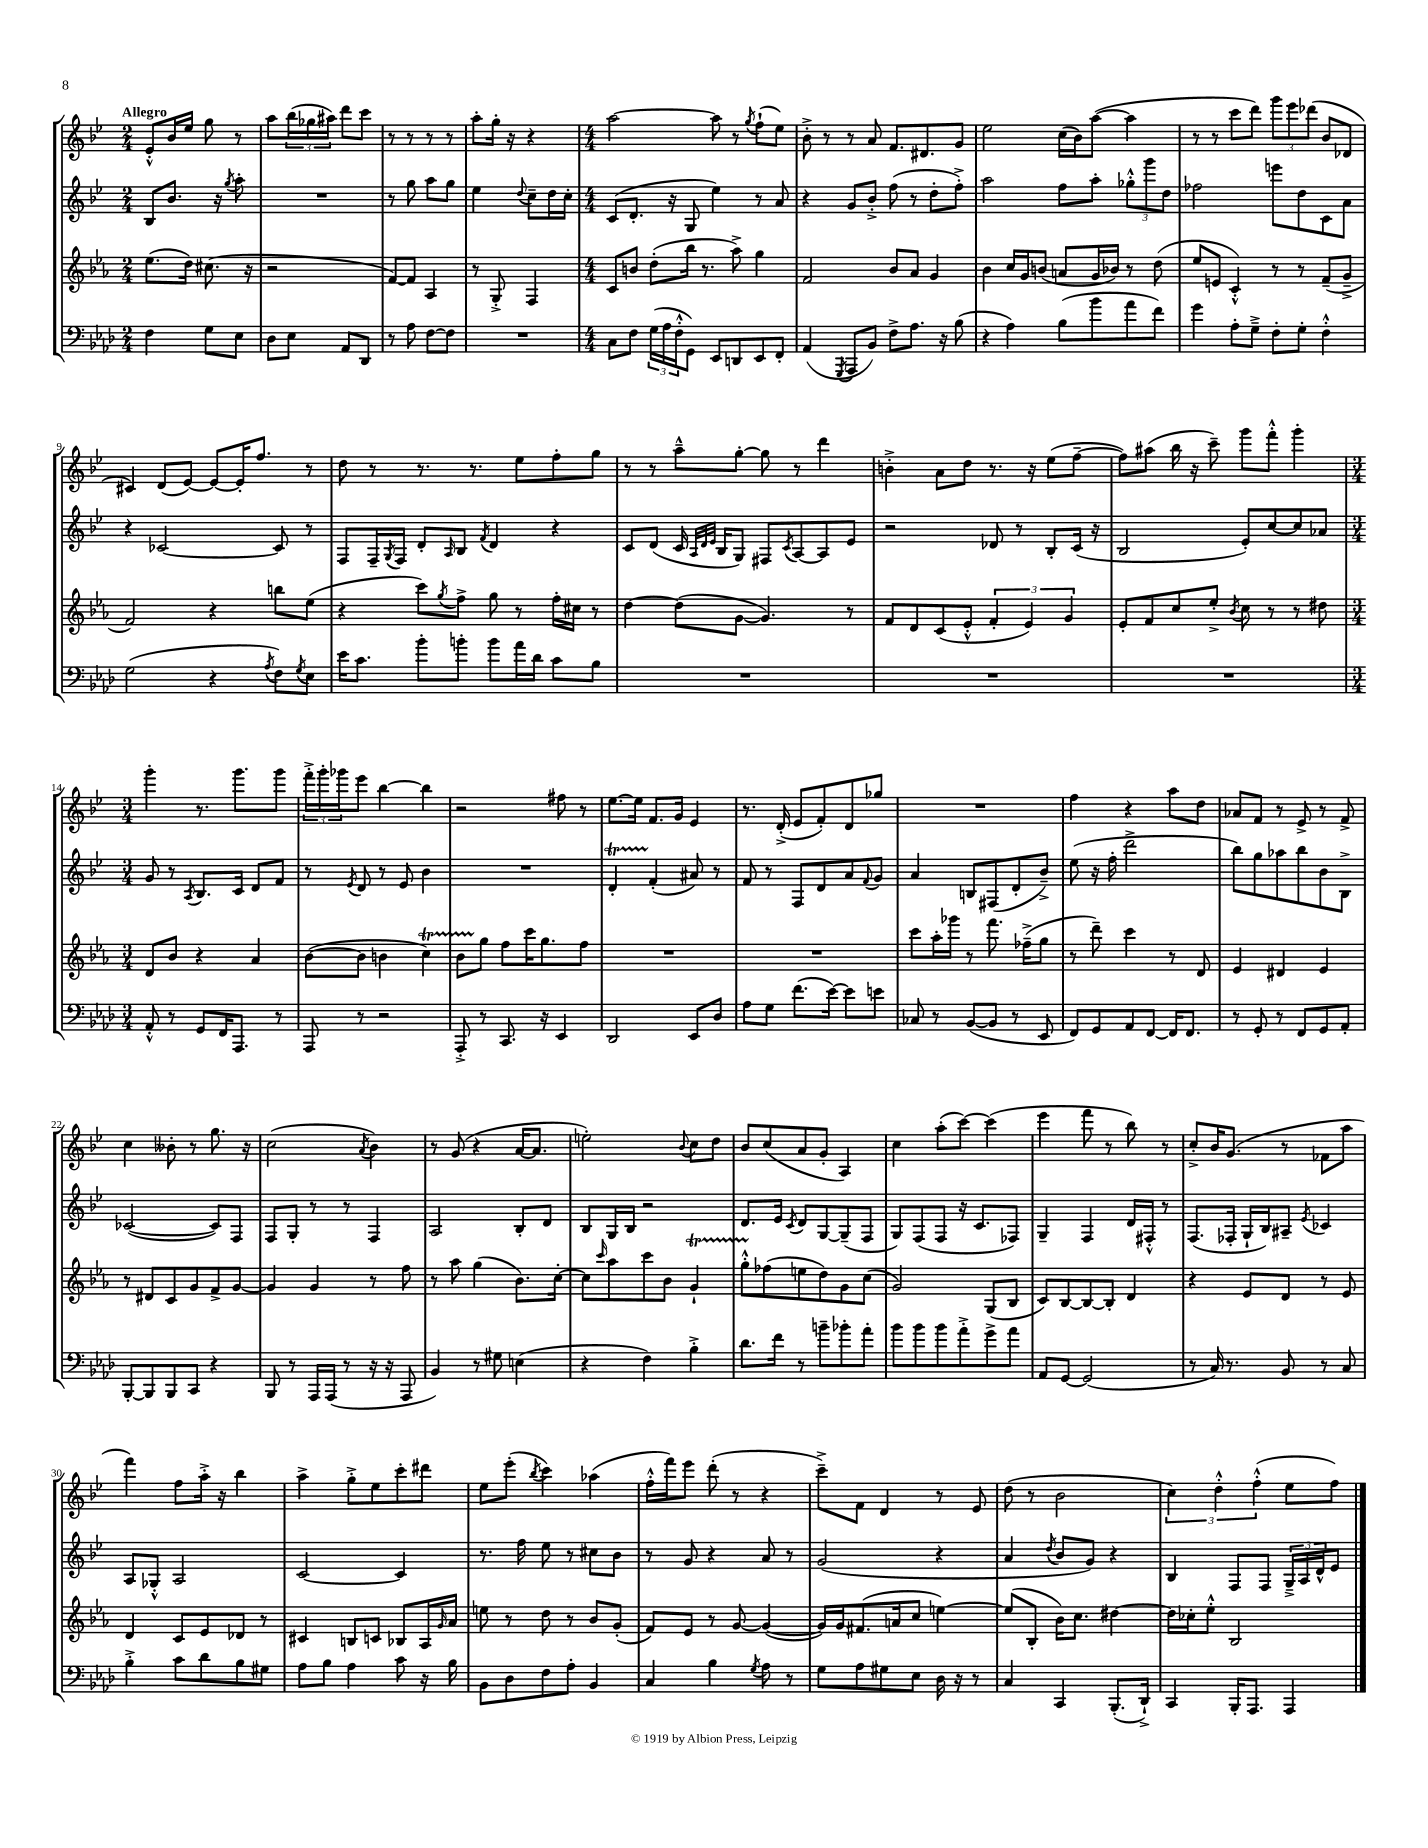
<<
\new StaffGroup <<
\new Staff = "s0" {
    \clef treble \key bes \major \numericTimeSignature \time 2/4 \tempo "Allegro"
    ees'8-.-^ bes'16 ees''16 g''8 r8 |
    a''8 \tuplet 3/2 { bes''16( ges''16 ais''16) } d'''8 c'''8 |
    r8 r8 r8 r8 |
    a''8-. g''16-. r16 r4 |
    \numericTimeSignature \time 4/4 a''2~ a''8 r8 \acciaccatura { g''8 } f''8-!( ees''8) |
    bes'8-.-> r8 r8 a'8 f'8. dis'8. g'8 |
    ees''2 c''16( bes'16) a''8~( a''4 |
    r8 r8 c'''8 d'''8) \tuplet 3/2 { g'''8 ees'''8 des'''8( } bes'8 des'8 |
    cis'4) d'8( ees'8~) ees'8~ ees'16-. f''8. r8 |
    d''8 r8 r8. r8. ees''8 f''8-. g''8 |
    r8 r8 a''8---^ g''8~-. g''8 r8 d'''4 |
    b'4-.-> a'8 d''8 r8. r16 ees''8( f''8~-- |
    f''8) ais''8( bes''16 r16 c'''8--) g'''8 f'''8-.-^ g'''4-. |
    \numericTimeSignature \time 3/4 g'''4-. r8. g'''8. g'''8 |
    \tuplet 3/2 { f'''16-.-> g'''16-. ges'''16 } ees'''8 bes''4~ bes''4 |
    r2 fis''8 r8 |
    ees''8.~ ees''16 f'8. g'16 ees'4 |
    r8. d'16-.->( ees'8 f'8-.) d'8 ges''8 |
    R2. |
    f''4 r4 a''8 d''8 |
    aes'8 f'8 r8 ees'8-> r8 f'8-> |
    c''4 beses'8-. r8 g''8. r16 |
    c''2( \acciaccatura { a'8 } bes'4) |
    r8 g'8( r4 a'16~ a'8. |
    e''2-.) \appoggiatura { bes'8 } c''8 d''8 |
    bes'8 c''8( a'8 g'8-. a4) |
    c''4 a''8-.( c'''8~) c'''4( |
    ees'''4 f'''8 r8 bes''8) r8 |
    c''8-.-> bes'16 g'8.( r8 fes'8 a''8 |
    f'''4) f''8 a''16-.-> r16 bes''4 |
    a''4-> g''8-.-> ees''8 c'''8-. dis'''8 |
    ees''8 ees'''8-.( \acciaccatura { bes''8 } c'''4) aes''4( |
    f''16-.-^ f'''16) ees'''8 d'''8-.( r8 r4 |
    c'''8--->) f'8 d'4 r8 ees'8 |
    d''8( r8 bes'2 |
    \tuplet 3/2 { c''4) d''4-.-^ f''4-.-^( } ees''8 f''8) \bar "|." |
}
\new Staff = "s1" {
    \clef treble \key bes \major \numericTimeSignature \time 2/4
    bes8 bes'8. r16 \acciaccatura { g''8 } a''8-. |
    R2 |
    r8 g''8 a''8 g''8 |
    ees''4 \appoggiatura { d''8 } c''8-- d''16 c''16-. |
    \numericTimeSignature \time 4/4 c'8( d'8.-. r16 g8 ees''4) r8 a'8 |
    r4 g'8 bes'8-.-> f''8( r8 d''8-. f''8-.->) |
    a''2 f''8 a''8-. \tuplet 3/2 { ges''8-.-^ g'''8 d''8 } |
    fes''2 e'''8 d''8 c'8 a'8 |
    r4 ces'2~ ces'8 r8 |
    f8 f16-- \acciaccatura { g8 } f16 d'8-. \grace { a16 } bes8 \acciaccatura { f'8 } d'4 r4 |
    c'8 d'8( c'16 \grace { a32 d'32 ees'32 } bes16 g8) fis8 \acciaccatura { c'8 } a8~ a8 ees'8 |
    r2 des'8 r8 bes8-. c'16( r16 |
    bes2 ees'8-.) c''8~ c''8 aes'8 |
    \numericTimeSignature \time 3/4 g'8 r8 \acciaccatura { a8 } bes8. c'16 d'8 f'8 |
    r8 \acciaccatura { ees'8 } d'8 r8 ees'8 bes'4 |
    R2. |
    d'4-.\startTrillSpan f'4-.\stopTrillSpan( ais'8) r8 |
    f'8 r8 f8 d'8 a'8 \appoggiatura { f'8 } g'8 |
    a'4 b8 fis8( d'8-. bes'8--->) |
    ees''8( r16 f''16-. d'''2-> |
    bes''8) g''8 aes''8 bes''8 bes'8 bes8-> |
    ces'2~( ces'8) f8 |
    f8 g8-. r8 r8 f4 |
    a2 bes8-. d'8 |
    bes8 g16 bes16 r2 |
    d'8. ees'16 \acciaccatura { c'8 } d'8 g8~ g8--( f8 |
    g8) f8( f8 r16 c'8. fes8) |
    g4-- f4 d'16 fis16-.-^ r8 |
    f8.( fes16-. g16-! bes16) ais8-- \acciaccatura { ees'8 } ces'4 |
    a8 ges8-.-^ a2 |
    c'2~ c'4 |
    r8. f''16 ees''8 r8 cis''8 bes'8 |
    r8 g'8 r4 a'8 r8 |
    g'2( r4 |
    a'4 \acciaccatura { d''8 } bes'8 g'8) r4 |
    bes4 f8 f8 \tuplet 3/2 { g16---> a16 d'16-^ } ees'8 \bar "|." |
}
\new Staff = "s2" {
    \clef treble \key ees \major \numericTimeSignature \time 2/4
    ees''8.( d''16) cis''8.( r16 |
    r2 |
    f'8~) f'8 aes4 |
    r8 g8-.-> f4 |
    \numericTimeSignature \time 4/4 c'8 b'8 d''8-.( bes''16 r8. aes''8->) g''4 |
    f'2 bes'8 aes'8 g'4 |
    bes'4 c''16 g'16 b'8( a'8 g'16 bes'16) r8 d''8( |
    ees''8 e'8 c'4-.-^) r8 r8 f'8--( g'8---> |
    f'2) r4 b''8 ees''8( |
    r4 c'''8) \acciaccatura { g''8 } f''8-> g''8 r8 f''16-. cis''16 r8 |
    d''4~ d''8( g'8~ g'4.) r8 |
    f'8 d'8 c'8( ees'8-.-^ \tuplet 3/2 { f'4-. ees'4) g'4 } |
    ees'8-. f'8 c''8 ees''8-.-> \acciaccatura { bes'8 } c''8 r8 r8 dis''8 |
    \numericTimeSignature \time 3/4 d'8 bes'8 r4 aes'4 |
    bes'8~( bes'8 b'4 c''4\startTrillSpan) |
    bes'8 g''8\stopTrillSpan f''8 c'''16 g''8. f''8 |
    R2. |
    R2. |
    c'''8 aes''16-. ges'''16 r8 f'''8. fes''16--->( g''8 |
    r8 d'''8--) c'''4 r8 d'8 |
    ees'4 dis'4 ees'4 |
    r8 dis'8 c'8 g'8 f'8-> g'8~ |
    g'4 g'4 r8 f''8 |
    r8 aes''8 g''4( bes'8.) c''16~-. |
    c''8 \grace { c'''16 } aes''8 c'''8 bes'8 g'4-!\startTrillSpan |
    g''8-.-^ fes''8\stopTrillSpan( e''8 d''8) g'8 c''8( |
    g'2) g8( bes8 |
    c'8) bes8~ bes8~ bes8-. d'4 |
    r4 ees'8 d'8 r8 ees'8 |
    d'4 c'8 ees'8 des'8 r8 |
    cis'4 b8 c'8 bes8 aes16 \grace { g'16 } aes'16 |
    e''8 r8 d''8 r8 bes'8 g'8-.( |
    f'8) ees'8 r8 g'8~ g'4~( |
    g'16) g'16 fis'8.( a'16 c''8 e''4~) |
    e''8( bes8-. bes'16) c''8. dis''4~ |
    dis''16 ces''16-. ees''8-.-^ bes2 \bar "|." |
}
\new Staff = "s3" {
    \clef bass \key aes \major \numericTimeSignature \time 2/4
    f4 g8 ees8 |
    des8 ees8 aes,8 des,8 |
    r8 aes8 f8~ f8 |
    R2 |
    \numericTimeSignature \time 4/4 c8 f8 \tuplet 3/2 { g16( aes16 f16-.-^ } g,8) ees,8 d,8 ees,8 f,8-. |
    aes,4( \acciaccatura { g,,8 } aes,,8 bes,8) f8-> aes8. r16 bes8( |
    r4 aes4) bes8( bes'8 aes'8 f'8) |
    g'4 aes8-. g8---> f8-. g8-. f4-.-^ |
    g2( r4 \acciaccatura { aes8 } f8) \acciaccatura { g8 } ees8 |
    ees'16 c'8. bes'8-. b'8-. b'8 aes'16 des'16 c'8 bes8 |
    R1 |
    R1 |
    R1 |
    \numericTimeSignature \time 3/4 aes,8-.-^ r8 g,8 f,16 aes,,8. r8 |
    aes,,8 r8 r2 |
    aes,,8-.-> r8 c,8. r16 ees,4 |
    des,2 ees,8 des8 |
    aes8 g8 f'8.( ees'16~) ees'8 e'8 |
    ces8 r8 bes,8~( bes,8 r8 ees,8 |
    f,8) g,8 aes,8 f,8~ f,16 f,8. |
    r8 g,8-. r8 f,8 g,8 aes,8-. |
    bes,,8~-. bes,,8 bes,,8 c,8 r4 |
    bes,,8 r8 aes,,16 aes,,16( r8 r16 r16 aes,,8 |
    bes,4) r8 gis8 e4( |
    r4 f4) bes4-.-> |
    des'8. f'16 r8 b'8-- bes'8-. aes'8-. |
    bes'8 bes'8 bes'8 aes'8-.-> g'8-> aes'8 |
    aes,8 g,8~ g,2( |
    r8 c16) r8. bes,8 r8 c8 |
    bes4-.-> c'8 des'8 bes8 gis8 |
    aes8 bes8 aes4 c'8 r16 bes16 |
    bes,8 des8 f8 aes8-. bes,4 |
    c4 bes4 \acciaccatura { g8 } aes8 r8 |
    g8 aes8 gis8 ees8 des16 r16 r8 |
    c4 c,4 bes,,8.-.( des,16-!->) |
    c,4 bes,,16-. aes,,8. aes,,4 \bar "|." |
}
>>
>>
